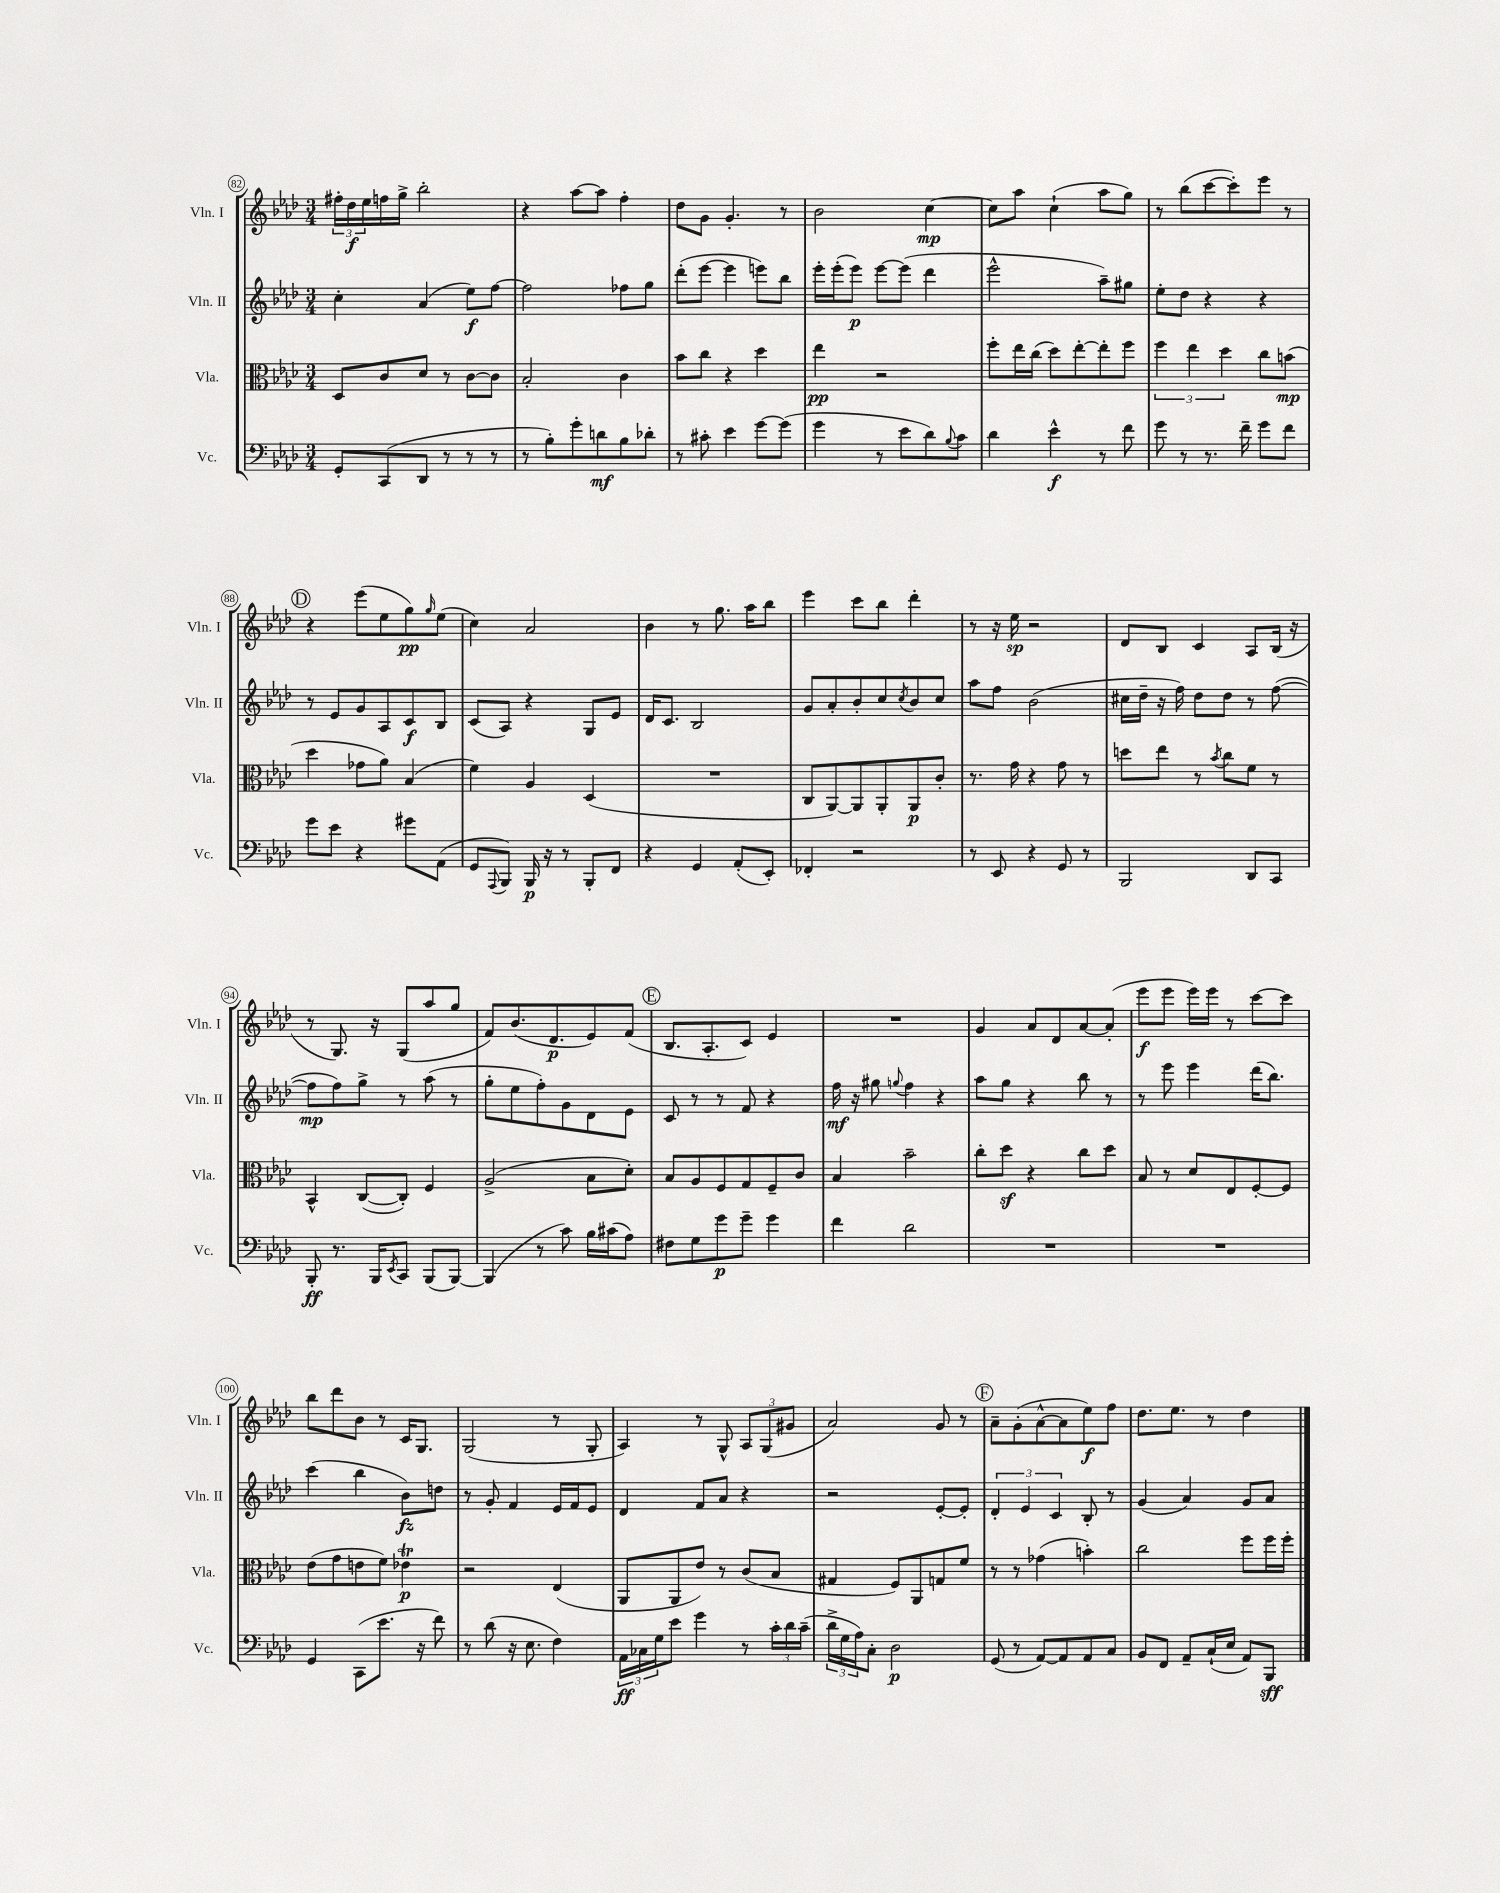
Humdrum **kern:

**kern	**kern	**kern	**kern
*staff4	*staff3	*staff2	*staff1
*clefF4	*clefC3	*clefG2	*clefG2
*k[b-e-a-d-]	*k[b-e-a-d-]	*k[b-e-a-d-]	*k[b-e-a-d-]
*M3/4	*M3/4	*M3/4	*M3/4
8GG'/L	8D-/L	4cc'\	24ff#'\LL
.	.	.	24dd-\
.	.	.	24ee-\
(8CC/	8c/	.	16ff\
.	.	.	16gg^\JJ
8DD-/J	8d-/J	(4a-/	2bb-'\
8r	8r	.	.
8r	[8c\L	8ee-\L)	.
8r	8c\]J	[8ff\J	.
=	=	=	=
8r	2B-'/	2ff\]	4r
8B-'\L)	.	.	.
8g'\	.	.	[8aa-\L
8d\	.	.	8aa-\]J
8B-\	4c\	8ff-\L	4ff'\
8d-'\J	.	8gg\J	.
=	=	=	=
8r	8b-\L	(8ddd-'\L	8dd-\L
8c#'\	8cc\J	[8eee-\J	8g\J
4e-\	4r	4eee-\]	4.g'/
[8g\L	4dd-\	8eee\L)	.
(8g\]J	.	8bb-\J	8r
=	=	=	=
4g\	4ee-\	16eee-'\LL	2b-\
.	.	(16eee-'\J	.
.	.	8eee-\J)	.
8r	2r	[8eee-\L	.
8e-\L	.	(8eee-\]J	.
8d-\)	.	4ddd-\	[4cc\
8qqB-/	.	.	.
8c\J	.	.	.
=	=	=	=
4d-\	8ff'\L	2eee-^^\	8cc\]L
.	16ee-\L	.	8aa-\J
.	(16cc\JJ	.	.
4e-^^\	8dd-\L)	.	(4cc`\
.	[8ee-'\	.	.
8r	8ee-'\]	8aa-~\L)	8aa-\L
8f\	8ff\J	8gg#\J	8gg\J)
=	=	=	=
8g\	6ff\	8ee-'\L	8r
8r	.	8dd-\J	(8bb-\L
.	6ee-\	.	.
8.r	.	4r	[8ccc\
.	6dd-\	.	.
.	.	.	8ccc'\])
16f~\	.	.	.
8g\L	8cc\L	4r	8eee-\J
8f\J	(8b\J	.	8r
=	=	=	=
8g\L	4dd-\	8r	4r
8e-\J	.	8e-/L	.
4r	8g-\L	8g/	(8eee-\L
.	8a-\J)	8A-/	8ee-\
8g#\L	(4B-/	8c/	8gg\)
.	.	.	16qqgg/
(8AA-\J	.	8B-/J	(8ee-\J
=	=	=	=
8GG/L	4f\)	(8c/L	4cc\)
8qqAAA-/	.	.	.
8BBB-/J)	.	8A-/J)	.
16BBB-/	4A-/	4r	2a-/
16r	.	.	.
8r	.	.	.
8BBB-'/L	(4D-/	8G/L	.
8FF/J	.	8e-/J	.
=	=	=	=
4r	2.r	16d-/LK	4b-\
.	.	8.c/J	.
4GG/	.	2B-/	8r
.	.	.	8.gg\
(8AA-'/L	.	.	.
.	.	.	16aa-\LK
8EE-'/J)	.	.	8bb-\J
=	=	=	=
4FF-'/	8C/L	8g/L	4eee-\
.	[8AA-/)	8a-'/	.
2r	8AA-/]	8b-'/	8ccc\L
.	8AA-'/	8cc/	8bb-\J
.	.	8qcc/	.
.	8AA-/	8b-/	4ddd-'\
.	8c'/J	8cc/J	.
=	=	=	=
8r	8.r	8aa-\L	8r
8EE-/	.	8ff\J	16r
.	16g\	.	16ee-\
4r	4r	(2b-\	2r
8GG/	8g\	.	.
8r	8r	.	.
=	=	=	=
2BBB-/	8dd\L	16cc#\LL	8d-/L
.	.	16dd-~\JJ	.
.	8ee-\J	16r	8B-/J
.	.	16ff\)	.
.	8r	8dd-\L	4c/
.	8qb-/	.	.
.	8cc\L	8dd-\J	.
8DD-/L	8f\J	8r	8A-/L
8CC/J	8r	([8ff\	(16B-/Jk
.	.	.	16r
=	=	=	=
8BBB-'/	4BB-^^/	8ff\]L	8r
8.r	.	8ff\)	8.G/)
.	([8C/L	8gg^\J	.
16BBB-/LK	.	.	16r
8qEE-/	.	.	.
8CC/J	8C'/]J)	8r	(8G/L
(8BBB-/L	4F/	(8aa-\	8aa-/
[8BBB-/J)	.	8r	8gg/J
=	=	=	=
(4BBB-/]	(2A-^/	8gg'\L	8f/L)
.	.	8ee-\	(8.b-/
8r	.	8ff'\)	.
.	.	.	8.d-/
8c\)	.	8g\	.
16B-\LL	8B-\L	8d-\	8e-/)
(16c#\J	.	.	.
8A-\J)	8d-'\J)	8e-\J	(8f/J
=	=	=	=
8F#\L	8B-/L	8c/	8.B-/L
8G\	8A-/	8r	.
.	.	.	8.A-'/
8g\	8F/	8r	.
8g~\J	8G/	8f/	8c/J)
4g\	8F~/	4r	4e-/
.	8c/J	.	.
=	=	=	=
4f\	4B-/	16ff\	2.r
.	.	16r	.
.	.	8gg#\	.
.	.	8qqgg/	.
2d-\	2b-~\	4ff\	.
.	.	4r	.
=	=	=	=
2.r	8cc'\L	8aa-\L	4g/
.	8dd-\J	8gg\J	.
.	4r	4r	8a-/L
.	.	.	8d-/
.	8cc\L	8bb-\	[8a-/
.	8dd-\J	8r	(8a-'/]J
=	=	=	=
2.r	8B-/	8r	8eee-\L
.	8r	8eee-\	8eee-\J
.	8d-/L	4eee-\	16eee-\LL)
.	.	.	16eee-\JJ
.	8E-/	.	8r
.	[8F'/	(16ddd-\LK	[8ccc\L
.	.	8.bb-\J)	.
.	8F/]J	.	8ccc\]J
=	=	=	=
4GG/	(8e-\L	(4ccc\	8bb-\L
.	8g\	.	8ddd-\
(8CC\L	8e\	4bb-\	8b-\J
8.e-\J	8f\J)	.	8r
.	4e-\	8b-\L)	16c/LK
16r	.	.	8.G/J
8f\)	.	8dd\J	.
=	=	=	=
8r	2r	8r	(2G/
(8d-\	.	8g'/	.
16r	.	4f/	.
8.E-\	.	.	.
4F\)	(4E-/	16e-/LL	8r
.	.	16f/J	.
.	.	8e-/J	8G'/
=	=	=	=
24AA-\LL	8AA-/L	4d-/	4A-/)
24C-\	.	.	.
24G\J	.	.	.
8e-\J	8AA-/	.	.
4g\	8e-/J)	8f/L	8r
.	8r	8a-/J	8G^^/
8r	(8c/L	4r	12A-/L
.	.	.	(12G/
24c'\LL	8B-/J	.	.
24d-\	.	.	12g#/J
(24c~\JJ	.	.	.
=	=	=	=
24d-^\LL	4G#/	2r	2a-/)
24G\	.	.	.
24A-\J)	.	.	.
8C'\J	.	.	.
2D-\	8F/L)	.	.
.	8AA-/	.	.
.	8G/	[8e-'/L	8g/
.	8f/J	8e-'/]J	8r
=	=	=	=
(8GG/	8r	6d-'/	8a-~\L
8r	8r	.	(8g'\
.	.	6e-/	.
[8AA-/L)	(4g-\	.	[8a-^^\
.	.	6c/	.
8AA-/]	.	.	8a-\]
8AA-/	4b'\)	8B-'/	8ee-\)
8C/J	.	8r	8ff\J
=	=	=	=
8BB-/L	2cc\	(4g/	8.dd-\L
8FF/J	.	.	.
.	.	.	8.ee-\J
8AA-~/L	.	4a-/)	.
(16C`/L	.	.	8r
16E-/JJ	.	.	.
8AA-/L)	8ff\L	8g/L	4dd-\
8BBB-/J	16ff\L	8a-/J	.
.	16ff'\JJ	.	.
==	==	==	==
*-	*-	*-	*-
